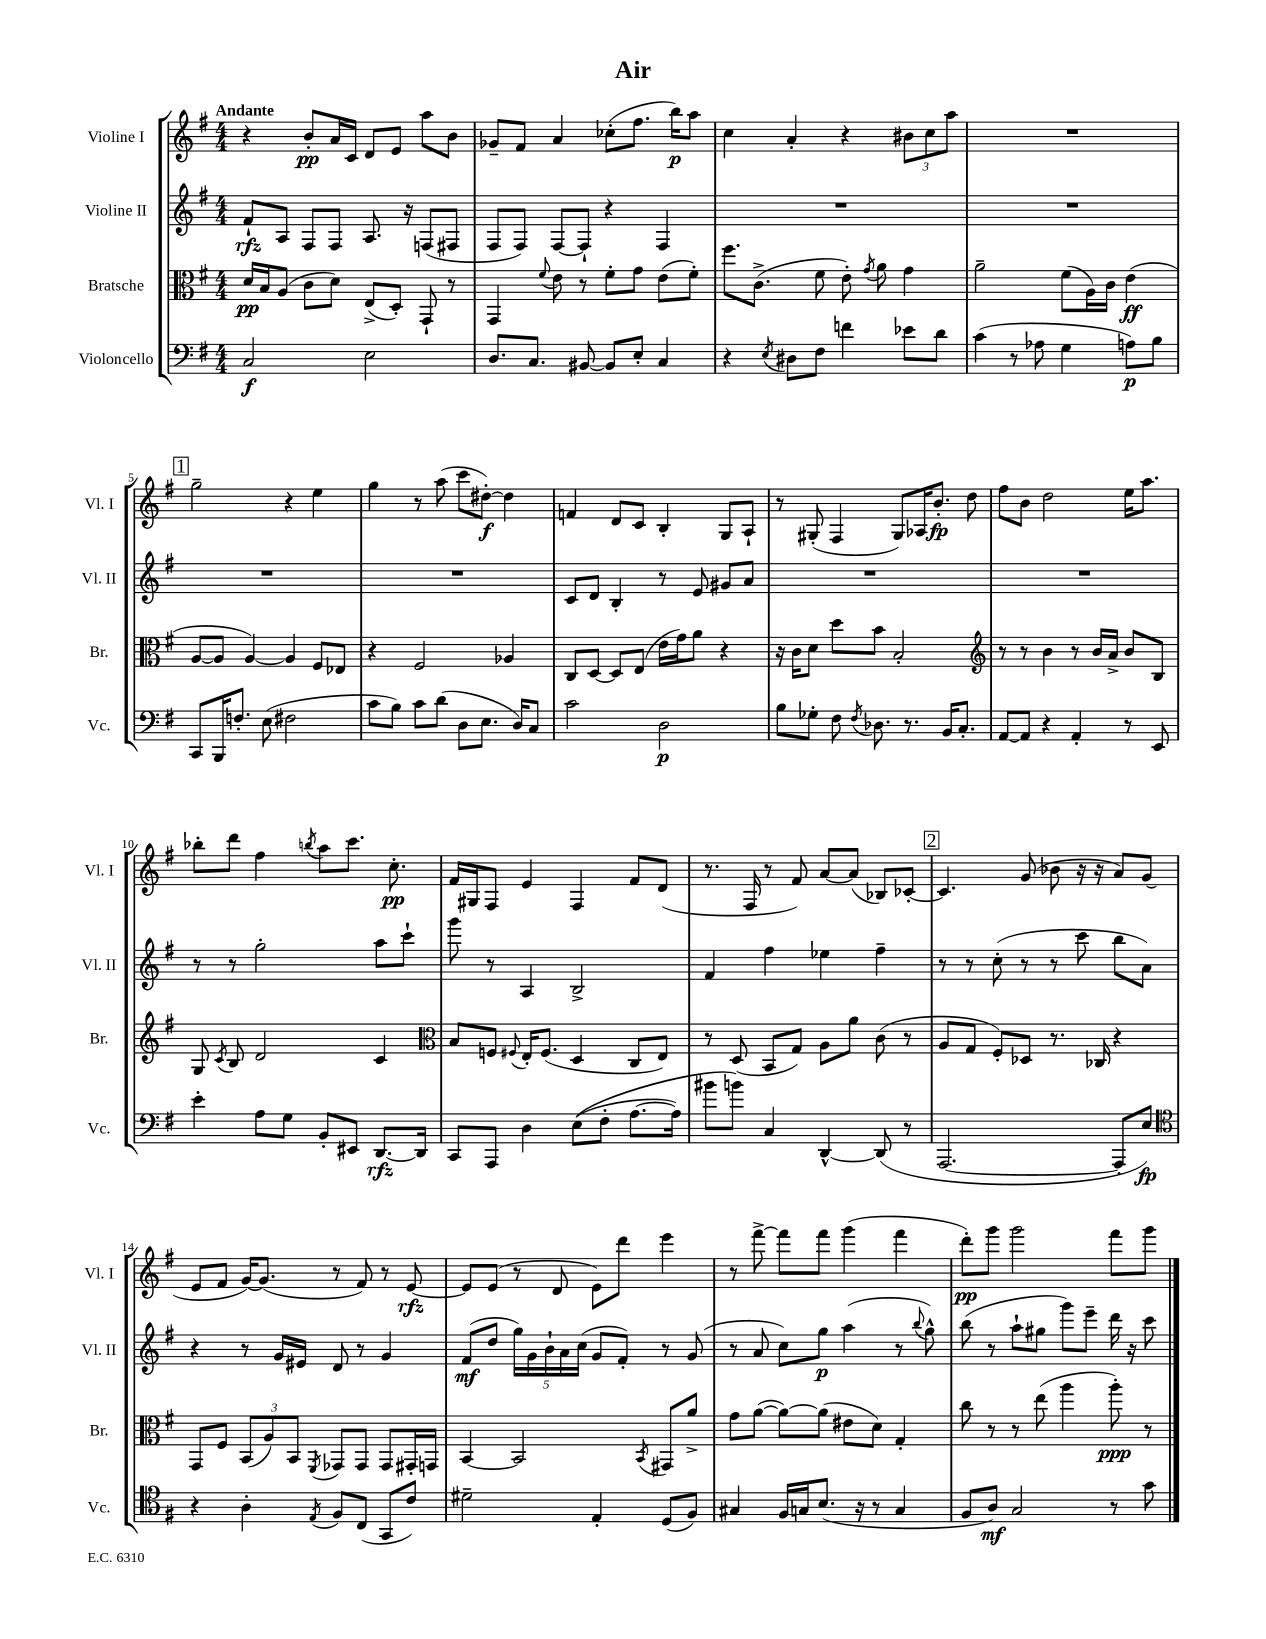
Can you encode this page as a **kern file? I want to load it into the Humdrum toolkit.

**kern	**kern	**kern	**kern
*staff4	*staff3	*staff2	*staff1
*clefF4	*clefC3	*clefG2	*clefG2
*k[f#]	*k[f#]	*k[f#]	*k[f#]
*M4/4	*M4/4	*M4/4	*M4/4
2C/	16d/LL	8f#`/L	4r
.	16B/J	.	.
.	(8A/J	8A/J	.
.	8c\L	8F#/L	8b'/L
.	8d\J)	8F#/J	16a/L
.	.	.	16c/JJ
2E\	(8E^/L	8.A/	8d/L
.	8D'/J)	.	8e/J
.	.	16r	.
.	8GG`/	(8F/L	8aa\L
.	8r	8F#/J	8b\J
=	=	=	=
8.D/L	4GG/	8F#/L	8g-~/L
.	.	8F#/J)	8f#/J
8.C/J	.	.	.
.	8qqf#/	.	.
.	8e\	[8F#/L	4a/
[8BB#/	8r	8F#`/]J	.
8BB#/]L	8f#'\L	4r	(8cc-'\L
8E'/J	8g\J	.	8.ff#\J
4C/	(8e\L	4F#/	.
.	.	.	16bb\LK)
.	8f#'\J)	.	8aa\J
=	=	=	=
4r	8.ff#\L	1r	4cc\
.	(8.c^\J	.	.
8qE/	.	.	.
8D#\L	.	.	4a'/
8F#\J	8f#\	.	.
4f\	8e'\)	.	4r
.	8qg/	.	.
.	8a\	.	.
8e-\L	4g\	.	12b#\L
.	.	.	12cc\
8d\J	.	.	.
.	.	.	12aa\J
=	=	=	=
(4c\	2a~\	1r	1r
8r	.	.	.
8A-\	.	.	.
4G\	(8f#\L	.	.
.	16A\L)	.	.
.	16c\JJ	.	.
8A\L)	(4e\	.	.
8B\J	.	.	.
=	=	=	=
8CC/L	[8A/L	1r	2gg~\
16BBB/K	8A/]J	.	.
8.F'/J	.	.	.
.	[4A/)	.	.
(8E\	.	.	.
2F#\	4A/]	.	4r
.	8F#/L	.	4ee\
.	8E-/J	.	.
=	=	=	=
8c\L	4r	1r	4gg\
8B\J)	.	.	.
8c\L	2F#/	.	8r
(8d\J	.	.	(8aa\
8D\L	.	.	8ccc\L
8.E\J	.	.	[8dd#'\J)
.	4A-/	.	4dd#\]
16D/LK)	.	.	.
8C/J	.	.	.
=	=	=	=
2c\	8C/L	8c/L	4f/
.	[8D/J	8d/J	.
.	8D/]L	4B'/	8d/L
.	(8E/J	.	8c/J
2D\	16e\LL	8r	4B'/
.	16g\J)	.	.
.	8a\J	8e/	.
.	4r	8g#/L	8G/L
.	.	8a/J	8A`/J
=	=	=	=
8B\L	16r	1r	8r
.	16c\LK	.	.
8G-'\J	8d\J	.	(8G#'/
8F#\	8dd\L	.	4F#/
8qF#/	.	.	.
8.D-\	8b\J	.	.
.	2B'/	.	8G#/L)
8.r	.	.	.
.	.	.	16A-/K
.	.	.	8.b'/J
16BB/LK	.	.	.
8.C'/J	.	.	.
.	.	.	8dd\
=	=	=	=
*	*clefG2	*	*
[8AA/L	8r	1r	8ff#\L
8AA/]J	8r	.	8b\J
4r	4b\	.	2dd\
4AA'/	8r	.	.
.	16b/LL	.	.
.	16a^/JJ	.	.
8r	8b/L	.	16ee\LK
.	.	.	8.aa\J
8EE/	8B/J	.	.
=	=	=	=
4e'\	8G/	8r	8bb-'\L
.	8qc/	.	.
.	8B/	8r	8ddd\J
8A\L	2d/	2gg'\	4ff#\
8G\J	.	.	.
.	.	.	8qbb/
8BB'/L	.	.	8aa\L
8EE#/J	.	.	8.ccc\J
[8.DD/L	4c/	8aa\L	.
.	.	.	8.cc'\
.	.	8ccc`\J	.
16DD/]Jk	.	.	.
=	=	=	=
*	*clefC3	*	*
8CC/L	8B/L	8ggg\	16f#/LL
.	.	.	16G#/J
8AAA/J	8F/J	8r	8F#/J
.	8qqF#/	.	.
4D\	16E'/LK	4A/	4e/
.	(8.F#/J	.	.
&((8E\L	4D/	2B^/	4F#/
8F#'\J	.	.	.
[8.A\L	8C/L	.	8f#/L
.	8E/J)	.	(8d/J
16A\]Jk)	.	.	.
=	=	=	=
8b#\L	8r	4f#/	8.r
8b\J&)	(8D/	.	.
.	.	.	16F#/
4C/	8BB/L	4ff#\	8r
.	8G/J)	.	8f#/)
[4DD^^/	8A\L	4ee-\	[8a/L
.	8a\J	.	(8a/]J
(8DD/]	(8c\	4ff#~\	8B-/L)
8r	8r	.	[8c-'/J
=	=	=	=
[2.AAA/	8A/L	8r	4.c-/]
.	8G/J	8r	.
.	8F#'/L)	(8cc'\	.
.	8D-/J	8r	(8g/
.	8.r	8r	8b-\
.	.	8ccc\	16r
.	16C-/	.	16r
8AAA'/]L	4r	8bb\L	8a/L)
8E/J)	.	8a\J)	(8g/J
=	=	=	=
*clefC4	*	*	*
4r	8GG/L	4r	8e/L
.	8F#/J	.	8f#/J
4A'\	(12BB/L	8r	[16g/LK)
.	.	.	(8.g/]J
.	12A/)	.	.
.	.	16g/LL	.
.	12BB/J	.	.
.	.	16e#/JJ	.
8qE/	8qFF#/	.	.
8F#/L	8GG-/L	8d/	8r
(8C/J	8GG-/J	8r	8f#/)
8GG/L	8GG-/L	4g/	8r
8c/J)	16GG#'/L	.	[8e/
.	16GG/JJ	.	.
=	=	=	=
2d#~\	[4BB/	(8f#/L	8e/]L
.	.	8dd/J	(8e/J
.	2BB/]	20gg\LL)	8r
.	.	20g\	.
.	.	20b`\	.
.	.	.	8d/
.	.	20a\	.
.	.	(20cc\JJ	.
4E'/	.	8g/L	8e\L)
.	.	8f#'/J)	8ddd\J
.	8qBB/	.	.
(8D/L	8GG#/L	8r	4eee\
8F#/J)	8a^/J	(8g/	.
=	=	=	=
4G#/	8g\L	8r	8r
.	([8a\J	8a/	[8fff#^\
16F#/LL	8a\_L)	8cc\L)	8fff#\]L
16G/J	.	.	.
(8.B/J	(8a\]J	8gg\J	8fff#\J
.	8e#\L	(4aa\	(4ggg\
16r	.	.	.
8r	8d\J)	.	.
4G/	4G'/	8r	4fff#\
.	.	8qqbb/	.
.	.	8gg^^\)	.
=	=	=	=
8F#/L	8cc\	(8bb\	8ddd'\L)
8A/J)	8r	8r	8ggg\J
2G/	8r	8aa`\L	2ggg\
.	(8ee\	8gg#\J	.
.	4aa\	8ggg\L)	.
.	.	8eee~\J	.
8r	8aa'\)	16ddd\	8fff#\L
.	.	16r	.
8g\	8r	8ccc\	8ggg\J
==	==	==	==
*-	*-	*-	*-
